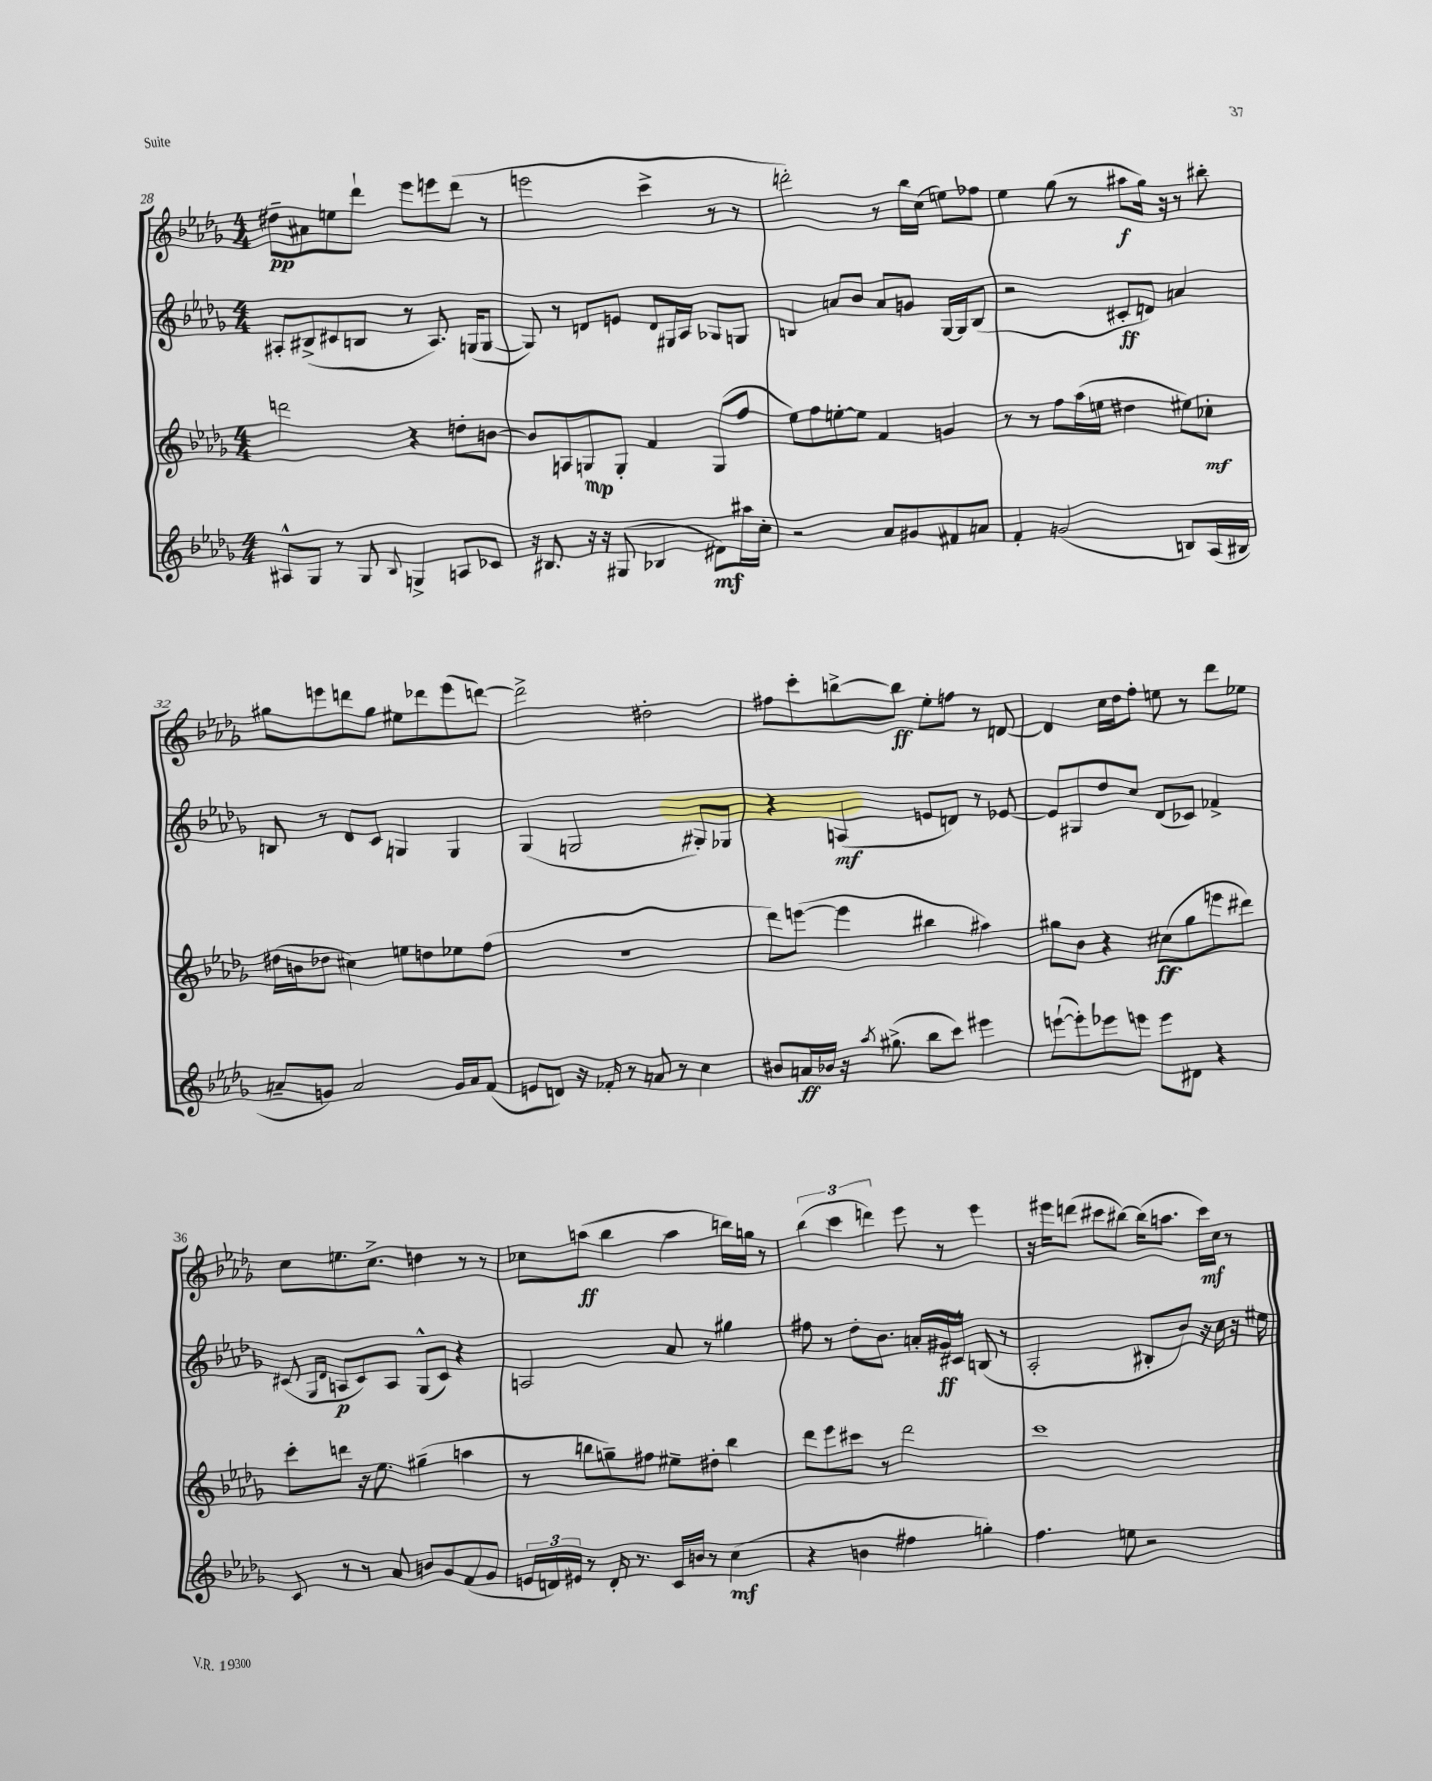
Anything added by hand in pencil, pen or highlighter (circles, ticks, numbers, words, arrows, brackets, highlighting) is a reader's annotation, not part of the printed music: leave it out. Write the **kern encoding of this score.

**kern	**kern	**kern	**kern
*staff4	*staff3	*staff2	*staff1
*clefG2	*clefG2	*clefG2	*clefG2
*k[b-e-a-d-g-]	*k[b-e-a-d-g-]	*k[b-e-a-d-g-]	*k[b-e-a-d-g-]
*M4/4	*M4/4	*M4/4	*M4/4
8A#^^	2ddd	8A#'	8dd#~
8G-	.	(8B#^	8a#
8r	.	8c#	8ee
8G-	.	8B	8ddd-`
8qqB-	.	.	.
4G^	4r	8r	8eee-
.	.	8.A#)	8eee
8A	8dd'	.	(8ddd-
.	.	(16G	.
8c-	[8b	[8G	8r
=	=	=	=
16r	8b]	8G])	2eee
8.B#	.	.	.
.	8A	8r	.
16r	8G	8d	.
16r	.	.	.
(8G#	8G'	8e	.
4B-	4f	8d	4ccc^
.	.	16G#	.
.	.	16A-	.
8d#)	(8G	8G-	8r
16aa#	8ff	8G	8r
16cc'	.	.	.
=	=	=	=
2r	8ee-)	4B	2ddd')
.	8ff	.	.
.	[8ee'	8a	.
.	8ee]	8b-	.
8a-	4f	8a	8r
8g#	.	8g	16bb-
.	.	.	(16cc
8f#	4g	[16G-	8ee)
.	.	16G-]	.
8a	.	(8B	8ff-
=	=	=	=
4f'	8r	2r	4ee-
.	8r	.	.
(2g	8ff	.	(8gg-
.	(16aa-	.	8r
.	16ee	.	.
.	4dd#	8c#'	8aa#
.	.	8d)	16gg-)
.	.	.	16r
8B)	8ee#)	4a	8r
(16A-	8cc-'	.	8bb#'
16B#	.	.	.
=	=	=	=
8a~	(16dd#	8B	8gg#
.	16b	.	.
8g)	8dd-	8r	8eee
2a	4cc#)	8d-	8ddd
.	.	8c	8gg#
.	8ee	4G	8ee#
.	8dd	.	8ddd-
16g	8ee-	4G	(8eee
16a	.	.	.
(8f	(8ff	.	[8ddd)
=	=	=	=
8e	1r	(4G-	2ddd^]
8d)	.	.	.
16r	.	2G	.
16f-'	.	.	.
8r	.	.	.
8a	.	.	2dd#'
8r	.	.	.
4cc	.	8G#')	.
.	.	8G-	.
=	=	=	=
8b#	8ddd-)	4r	8ff#
16a	([8eee	.	8ccc'
16b-	.	.	.
16r	4eee]	(4A	[8bb^
8qaa-	.	.	.
(8.gg#^	.	.	.
.	.	.	8bb]
8bb-	4bb#	8e	8ee-'
8ccc)	.	8d)	8ff
4eee#	4aa#)	8r	8r
.	.	[8e-	[8d
=	=	=	=
([8eee`	8gg#	8e-]	4d]
8eee'])	8b-	8G#	.
8eee-	4r	8dd-	16cc
.	.	.	16dd-
8eee	.	8cc	8ff'
8eee	(8cc#	(8d-	8ee
8d#	8gg#	8c-)	8r
4r	8eee	4f-^	8ddd-
.	8ddd#)	.	8ee-
=	=	=	=
8c	8ccc'	(8c#	8cc
.	.	16qqG-	.
.	.	16qqd-	.
8r	8ddd	8A	8.ee
8r	16r	8c#)	.
.	8.ee-	.	8.cc^
8a-	.	8A	.
8b	(4gg#~	(8G-^^	4dd
8g-	.	8c#)	.
(8f	4aa	4r	8r
8g-	.	.	8r
=	=	=	=
24e	8r	2A	8cc-
24d)	.	.	.
24e#	.	.	.
8r	8bb	.	(8aa
16d'	8gg~)	.	4bb-
8.r	.	.	.
.	8ff#	.	.
16c	8ee#~	8a-	4aa
16b	.	.	.
8r	8dd#'	8r	.
(4cc	4bb	4gg#	16bb)
.	.	.	16gg
.	.	.	8r
=	=	=	=
4r	8ddd-	8ff#	(6bb-
.	8eee-	8r	.
.	.	.	6ccc
4b	8ccc#	8dd-'	.
.	.	.	6ddd)
.	8r	8.b-	.
4ff#	2ddd-	.	8eee-
.	.	16a'	.
.	.	16g#	8r
.	.	16c#^^	.
4gg')	.	(8B	4eee-
.	.	8r	.
=	=	=	=
4.ff	1ccc	2A-'	16r
.	.	.	16eee#
.	.	.	(8ddd
.	.	.	8ccc#
8ee	.	.	[8bb#)
2r	.	8B#'	(16bb#]
.	.	.	8.aa
.	.	8b-)	.
.	.	16r	16ccc#)
.	.	16cc	16cc
.	.	16r	8r
.	.	16ee#	.
==	==	==	==
*-	*-	*-	*-
